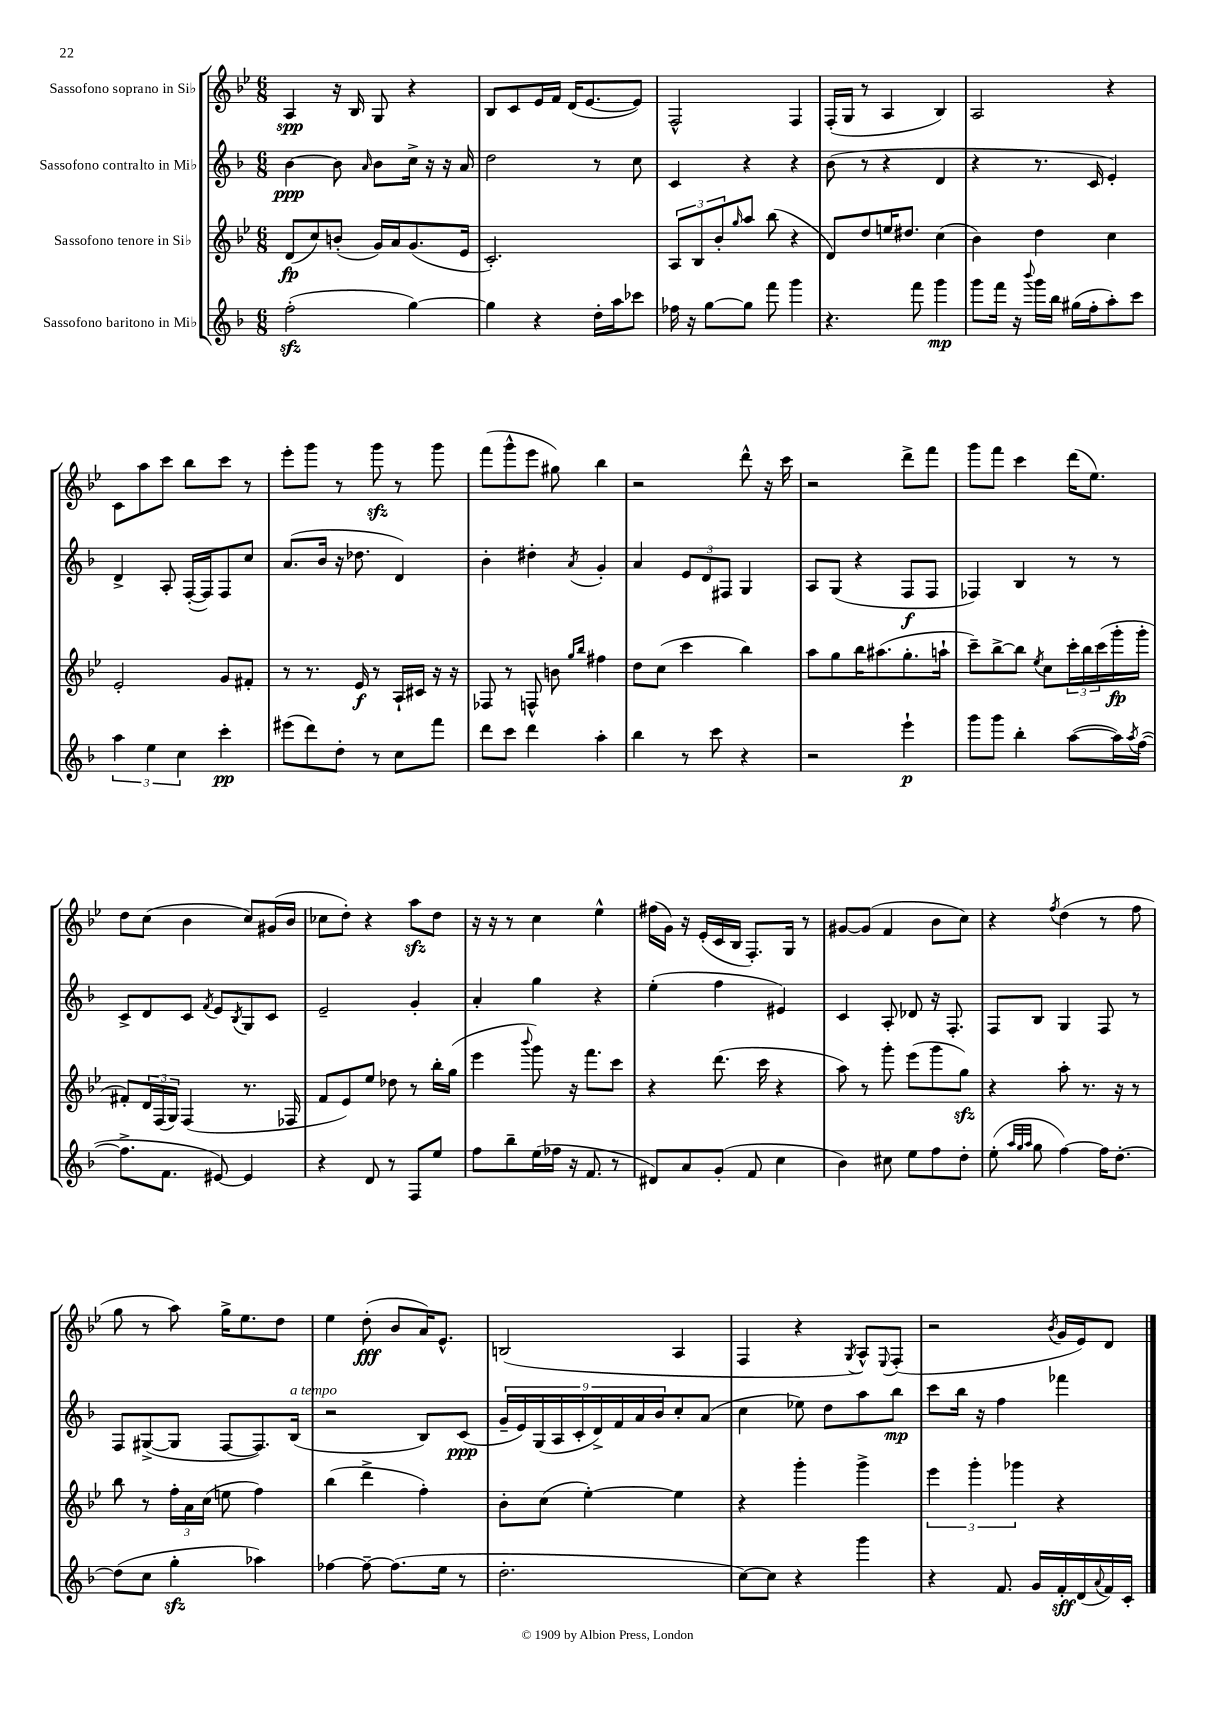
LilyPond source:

<<
\new StaffGroup <<
\new Staff = "s0" \with { instrumentName = "Sassofono soprano in Sib" } {
    \clef treble \key bes \major \numericTimeSignature \time 6/8
    a4\spp r16 bes16 g8 r4 |
    bes8 c'8 ees'16 f'16 d'16( ees'8.~ ees'8) |
    f2-^ f4 |
    f16-.( g16 r8 a4 bes4) |
    a2 r4 |
    c'8 a''8 c'''8 bes''8 c'''8 r8 |
    ees'''8-. g'''8 r8 g'''8\sfz r8 g'''8 |
    f'''8( g'''8-^ ees'''8 gis''8) bes''4 |
    r2 d'''8-^ r16 c'''16 |
    r2 d'''8-> f'''8 |
    g'''8 f'''8 c'''4 d'''16( ees''8.) |
    d''8 c''8( bes'4 c''8) gis'16( bes'16 |
    ces''8 d''8-.) r4 a''8\sfz d''8 |
    r16 r16 r8 c''4 ees''4-^ |
    fis''16( g'16) r16 ees'16-.( c'16 bes16 f8.-.) g16 r8 |
    gis'8~ gis'8( f'4 bes'8 c''8) |
    r4 \acciaccatura { f''8 } d''4( r8 f''8 |
    g''8 r8 a''8) g''16-> ees''8. d''8 |
    ees''4 d''8-.\fff( bes'8 a'16) ees'8.-^ |
    b2( a4 |
    f4 r4 \acciaccatura { g8 } a8-^) \appoggiatura { ees8 } f8-.( |
    r2 \acciaccatura { bes'8 } g'16 ees'16) d'8 \bar "|." |
}
\new Staff = "s1" \with { instrumentName = "Sassofono contralto in Mib" } {
    \clef treble \key f \major \numericTimeSignature \time 6/8
    bes'4~\ppp bes'8 \grace { a'16 } bes'8 c''16-> r16 r16 a'16 |
    d''2 r8 c''8 |
    c'4 r4 r4 |
    bes'8( r8 r4 d'4 |
    r4 r8. c'16 e'4-.) |
    d'4-> a8-. f16~-.( f16) f8 c''8 |
    a'8.( bes'16 r16 des''8. d'4) |
    bes'4-. dis''4-. \acciaccatura { a'8 } g'4-. |
    a'4 \tuplet 3/2 { e'8 d'8 fis8 } g4 |
    a8 g8( r4 f8\f f8 |
    fes4) bes4 r8 r8 |
    c'8-> d'8 c'8 \acciaccatura { f'8 } e'8 \acciaccatura { bes8 } g8 c'8 |
    e'2-- g'4-. |
    a'4-. g''4 r4 |
    e''4-.( f''4 eis'4) |
    c'4 a8-. des'8 r16 f8.-. |
    f8 bes8 g4 f8 r8 |
    f8 gis8~->( gis8 f8~ f8.) bes16^\markup { \italic "a tempo" }( |
    r2 bes8) c'8\ppp( |
    \tuplet 9/8 { g'16-- e'16) g16( a16 c'16-. d'16->) f'16 a'16 bes'16 } c''8-. a'8( |
    c''4 ees''8) d''8 a''8 bes''8\mp |
    c'''8 bes''16 r16 f''4 fes'''4 \bar "|." |
}
\new Staff = "s2" \with { instrumentName = "Sassofono tenore in Sib" } {
    \clef treble \key bes \major \numericTimeSignature \time 6/8
    d'8\fp( c''8) b'8-.( g'16) a'16 g'8.( ees'16 |
    c'2.-.) |
    \tuplet 3/2 { a8 bes8 bes'8-. } \grace { g''16 } a''8 bes''8( r4 |
    d'8) d''8 e''16 dis''8. c''4( |
    bes'4) d''4 c''4 |
    ees'2-. g'8 fis'8-. |
    r8 r8. ees'16\f r8 a16-! cis'16 r16 r16 |
    fes8 r8 f8-^ b'8 \grace { g''16 bes''16 } fis''4 |
    d''8 c''8( c'''4 bes''4) |
    a''8 g''8 bes''16 ais''8.( g''8.-. a''16-! |
    c'''8--) bes''8~-> bes''8 \acciaccatura { ees''8 } c''8 \tuplet 3/2 { c'''16-. bes''16 c'''16( } g'''16-.\fp g'''16-. |
    fis'8-.) \tuplet 3/2 { d'16 f16( g16) } f4( r8. fes16 |
    f'8 ees'8) ees''8 des''8 r8 bes''16-. g''16( |
    ees'''4 \appoggiatura { bes'''8 } g'''8) r16 f'''8. c'''8 |
    r4 d'''8.( c'''16 r4 |
    a''8) r8 g'''8-. ees'''8( g'''8 g''8\sfz) |
    r4 a''8-. r8. r16 r8 |
    bes''8 r8 \tuplet 3/2 { f''16-. a'16 c''16( } e''8 f''4) |
    bes''4( d'''4-> f''4-.) |
    bes'8-. c''8( ees''4~-.) ees''4 |
    r4 g'''4-. g'''4-> |
    \tuplet 3/2 { ees'''4 g'''4-. ges'''4 } r4 \bar "|." |
}
\new Staff = "s3" \with { instrumentName = "Sassofono baritono in Mib" } {
    \clef treble \key f \major \numericTimeSignature \time 6/8
    f''2-.\sfz( g''4~) |
    g''4 r4 d''16-. a''16 ces'''8 |
    fes''16 r16 g''8~ g''8 f'''8 g'''4 |
    r4. f'''8 g'''4\mp |
    g'''8 f'''16 r16 \appoggiatura { bes'''8 } g'''16 bes''16 gis''16( f''16-. a''8-.) c'''8 |
    \tuplet 3/2 { a''4 e''4 c''4 } c'''4-.\pp |
    eis'''8( d'''8) d''8-. r8 c''8 f'''8 |
    d'''8 c'''8 d'''4 a''4-. |
    bes''4 r8 c'''8 r4 |
    r2 e'''4-!\p |
    g'''8 g'''8 bes''4-. a''8~( a''16) \acciaccatura { a''8 } f''16~( |
    f''8.-> f'8. eis'8~) eis'4 |
    r4 d'8 r8 f8 e''8 |
    f''8 bes''8-- e''16( fes''16 r16 f'8. r8 |
    dis'8) a'8 g'8-.( f'8 c''4 |
    bes'4) cis''8 e''8 f''8 d''8-. |
    e''8-.( \grace { a''32 g''32 a''32 } g''8 f''4~) f''16 d''8.~-. |
    d''8( c''8 g''4-.\sfz aes''4) |
    fes''4~ fes''8~-- fes''8.( e''16 r8 |
    d''2.-. |
    c''8~) c''8 r4 g'''4 |
    r4 f'8. g'16 f'16-.\sff d'16( \appoggiatura { a'8 } f'16) c'16-. \bar "|." |
}
>>
>>
\layout { \context { \Score \remove "Bar_number_engraver" } }
